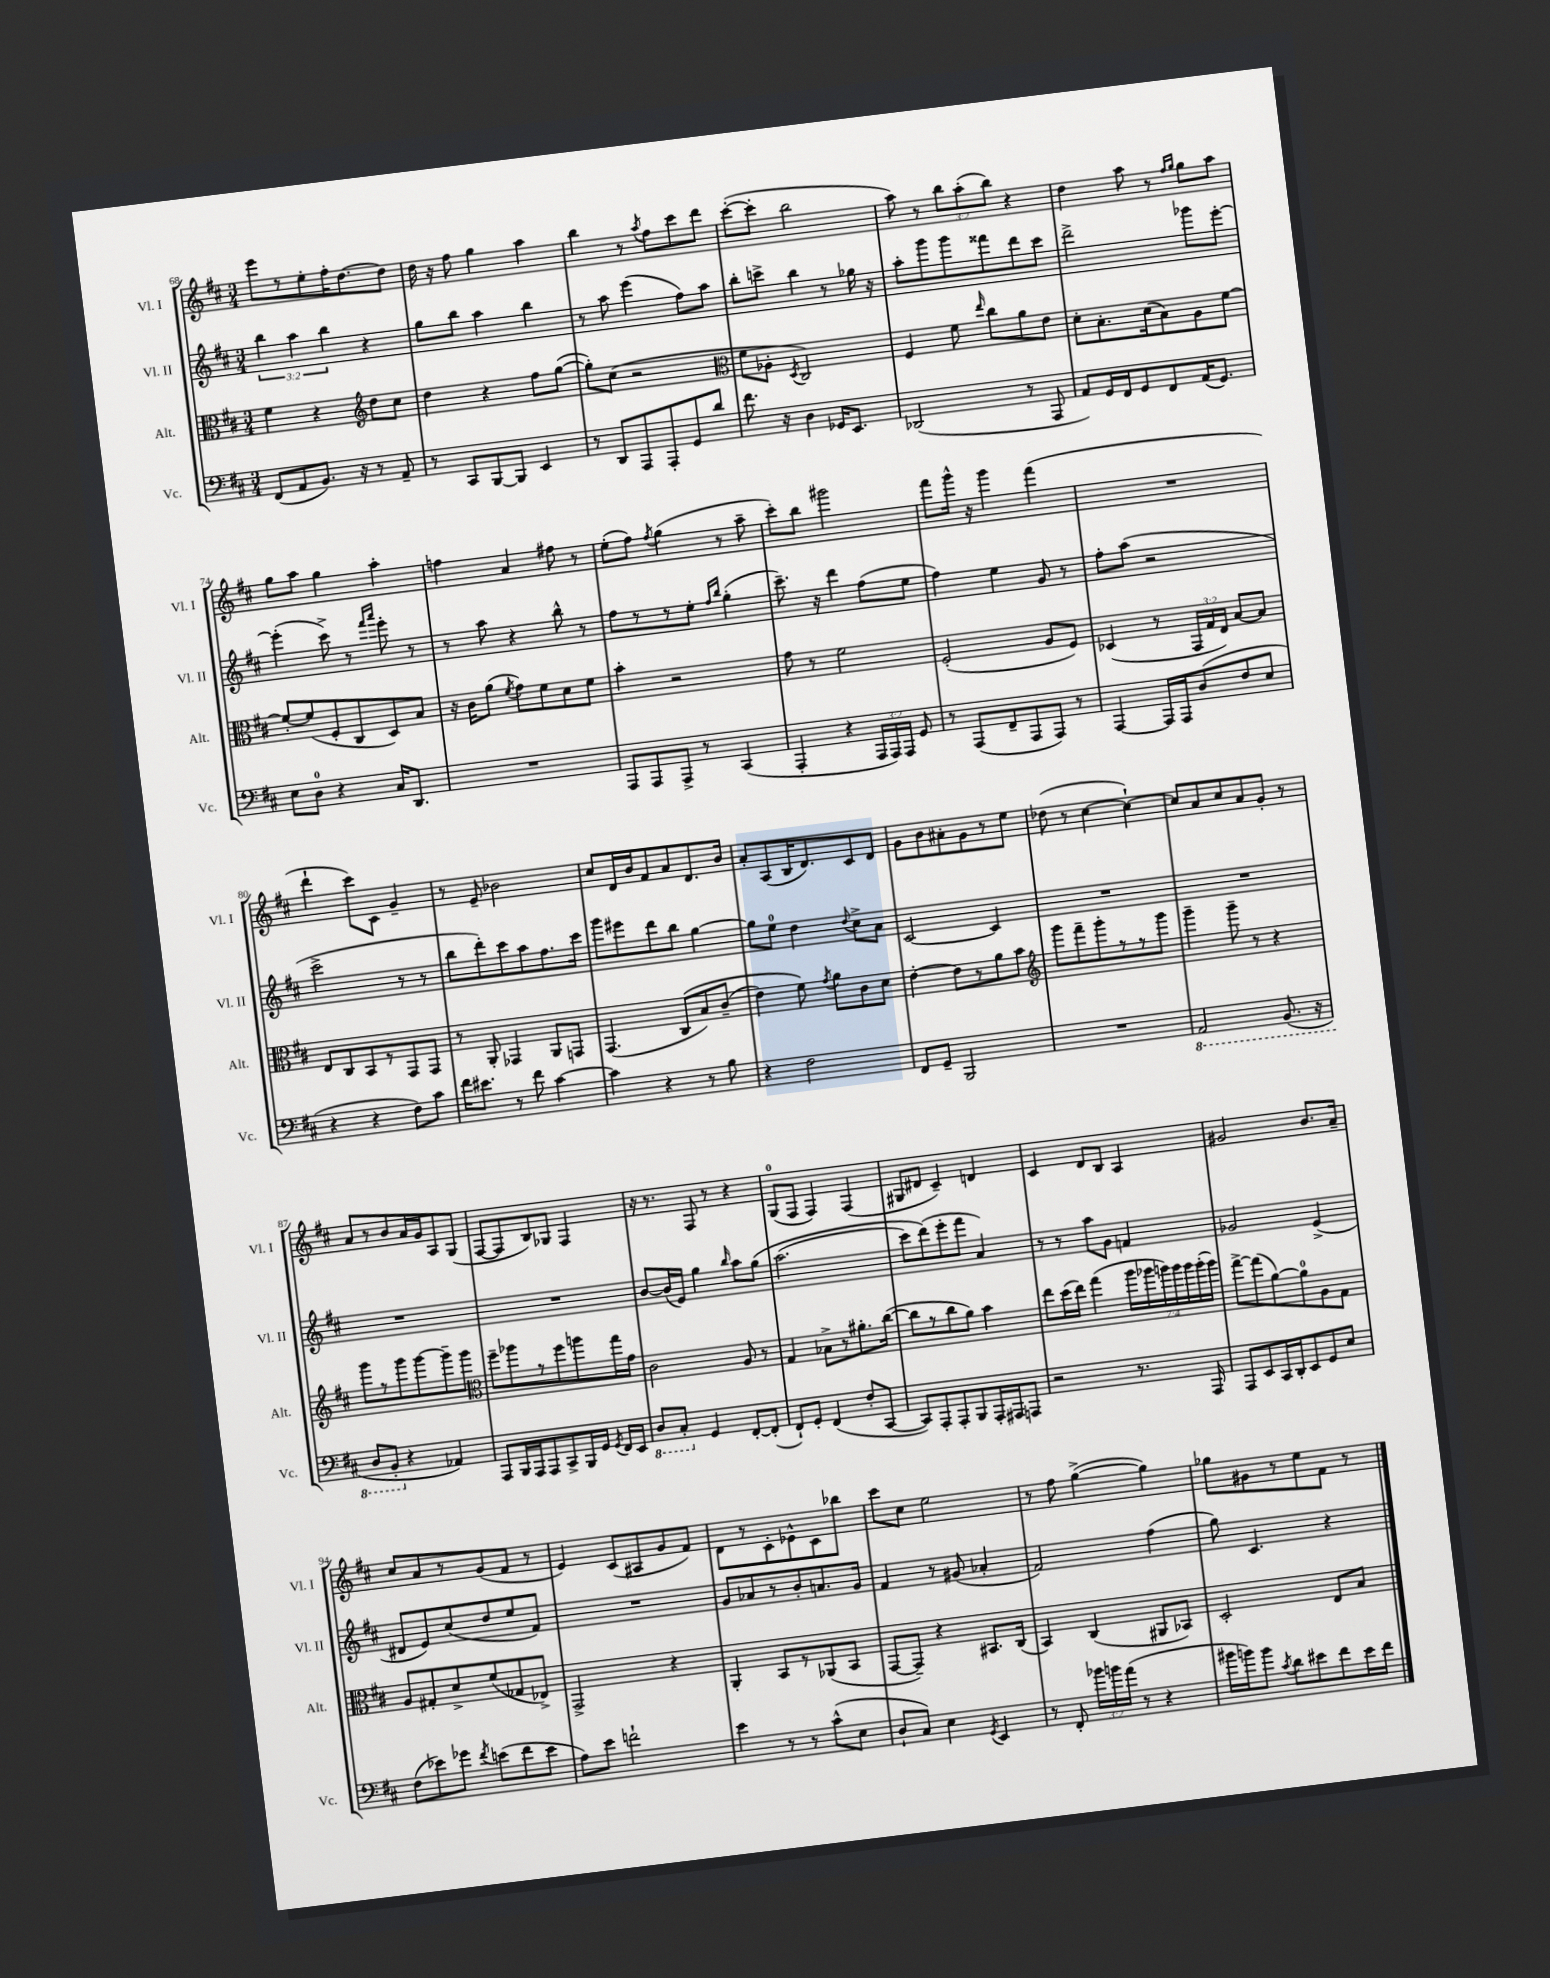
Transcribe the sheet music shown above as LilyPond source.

<<
\new StaffGroup <<
\new Staff = "s0" \with { instrumentName = "Vl. I" shortInstrumentName = "Vl. I" } {
    \clef treble \key d \major \numericTimeSignature \time 3/4 \override Staff.TupletNumber.text = #tuplet-number::calc-fraction-text
    \autoBeamOff e'''8[ r8 e''8-. fis''16-. d''8.~ d''8] |
    d''16 r16 fis''8 g''4 a''4 |
    b''4 r8 \acciaccatura { a''8 } fis''8[ cis'''8 d'''8] |
    cis'''8[~-.( cis'''8]-. b''2 |
    a''8) r8 \tuplet 3/2 { b''8[ a''8-.( b''8]) } r4 |
    d''4 a''8 r8 \grace { fis''16[ g''16] } g''8[ a''8] |
    g''8[ a''8] g''4 a''4-. |
    f''4 a'4 fis''8 r8 |
    e''8[-.( fis''8]) \acciaccatura { fis''8 } g''4( r8 a''8-- |
    cis'''8[-.) b''8] gis'''2 |
    fis'''8[ g'''16]-^ r16 g'''4 fis'''4( |
    R2. |
    d'''4-! cis'''8[) cis'8] g'4-- |
    r8 e'8-- bes'2 |
    cis''8[ d'16 b'16 fis'8 a'8 d'8. b'16] |
    a'8[-. a8( b16 d'8.) cis'8 d'8] |
    g'8[ b'8 ais'8-. g'8 r8 e''8] |
    des''8( r8 cis''4~ cis''4~-!) |
    cis''8[ a'8 cis''8 a'8 g'8]-. r8 |
    a'8[ r8 b'8 a'16 g'16 a8 g8]( |
    fis8[~ fis8 b8) ges8] fis4 |
    r16 r8. fis8 r8 r4 |
    g8[-0( fis8] fis4) fis4( |
    gis8[ dis'8] cis'4--) d'4 |
    cis'4 d'8[ b8] a4 |
    gis'2 b'8.[ a'16]-- |
    cis''8[ a'8 r8 g'8( fis'8] r8 |
    e'4) cis'8[( ais8 g'8 fis'8]) |
    d'8[ r8 cis'8-. ees'8-^ cis'8 bes''8] |
    cis'''8[ cis''8] e''2 |
    r8 fis''8 g''4~->( g''4) |
    ges''8[ gis'8 r8 e''8 fis'8] r8 \bar "|." |
}
\new Staff = "s1" \with { instrumentName = "Vl. II" shortInstrumentName = "Vl. II" } {
    \clef treble \key d \major \numericTimeSignature \time 3/4 \override Staff.TupletNumber.text = #tuplet-number::calc-fraction-text
    \autoBeamOff \tuplet 3/2 { b''4 a''4 b''4 } r4 |
    g''8[ b''8] a''4 b''4 |
    r8 a''8 e'''4( fis''8[) a''8] |
    b''8[-. c'''8]-> b''4 r8 ges''16 r16 |
    a''8[-. g'''8 g'''8 fisis'''8 d'''8 cis'''8] |
    d'''2-> ges'''8[ e'''8]~-. |
    e'''4-.( cis'''8->) r8 \grace { fis'''16[ a'''16] } e'''8-. r8 |
    r8 a''8 r4 b''8-^ r8 |
    fis''8[ r8 r8 e''8]-. \grace { fis''16[ b''16] } g''4-.( |
    cis'''8.--) r16 d'''4 fis''8[( e''8] |
    fis''4) e''4 g'8 r8 |
    fis''8[-. a''8]( r2 |
    cis'''2-> r8 r8 |
    b''8[ d'''8-.) cis'''8 a''8 fis''8. cis'''16] |
    g'''8[ eis'''8 d'''8 b''8] g''4~ |
    g''8[ e''8]-0 d''4 \appoggiatura { d''8 } cis''8[-> a'8] |
    cis'2~ cis'4 |
    R2. |
    R2. |
    R2. |
    R2. |
    b'8[~ b'16( e'16]) g''4 \grace { b''16 } a''8[ g''8]\( |
    a''2.( |
    cis'''8[) d'''8(\) e'''8-. fis'''8] a'4) |
    r8 r8 a''8[ g'8] f'4 |
    ges'2 e'4->( |
    dis'8[ e'8) cis''8( d''8 e''8 fis'8]) |
    R2. |
    g'8[ aes'8 r8 b'8-. a'8. g'16] |
    fis'4 r8 gis'8( aes'4-. |
    fis'2) fis''4( |
    g''8) cis'4. r4 \bar "|." |
}
\new Staff = "s2" \with { instrumentName = "Alt." shortInstrumentName = "Alt." } {
    \clef alto \key d \major \numericTimeSignature \time 3/4 \override Staff.TupletNumber.text = #tuplet-number::calc-fraction-text
    \autoBeamOff fis'4 r4 \clef treble d''8[ cis''8] |
    d''4 r4 fis''8[ g''8]~( |
    g''8[-.) cis''8]( r2 |
    \clef alto fis'8[ aes8]-. \acciaccatura { d8 } cis2) |
    fis4 fis'8 \grace { e''16 } cis''8[ a'8 e'8] |
    d'8[-. b8.-. d'16( b8) a8 fis'8]~ |
    fis'8[~-. fis'8( fis8-. cis8 d8) b8] |
    r16 cis'16[ a'8]( \acciaccatura { fis'8 } g'8[) fis'8 d'8 fis'8] |
    b'4-. r2 |
    g'8 r8 fis'2 |
    fis2-.( a8[ fis8]) |
    des4( r8 \tuplet 3/2 { g,16[ g16 e16]) } b8[~ b8] |
    e8[ cis8 b,8 r8 g,8 g,8] |
    r8 a,8-. ges,4 a,8[ g,8] |
    g,4.( cis8[\( b8) cis'8]--( |
    e'4) fis'8\) \acciaccatura { g'8 } a'8[ cis'8 d'8] |
    e'4~-. e'8[ r8 a'8 b'8] |
    \clef treble g'''8[ fis'''8-- g'''8-. r8 r8 g'''8] |
    g'''4-- g'''8-- r8 r4 |
    g'''8[ r8 g'''8 g'''8~ g'''8-- g'''8] |
    \clef alto fis''8[-- aes''8 r8 fis''8 a''8 g''16 g'16] |
    cis'2 a8 r8 |
    g4 bes8[-> r8 ais'8.-. cis''16]~( |
    cis''8[ r8 cis''8 a'8]) b'4 |
    e''8[ d''16( e''16]) g''4( \tuplet 7/4 { a''16[ aes''16 a''16) a''16 a''16 a''16-.( a''16]) } |
    g''8[~-> g''8( a'8~) a'8-0 a8 g8] |
    a8[ gis8-. d'8-> fis'8( ges8 ees8]->) |
    g,2-> r4 |
    a,4-. b,8[ r8 aes,8( b,8] |
    g,8[~ g,8]--) r4 bis,8.[ cis16]( |
    b,4) cis4( ais,8[ bes,8]) |
    d2-. e8[ b8] \bar "|." |
}
\new Staff = "s3" \with { instrumentName = "Vc." shortInstrumentName = "Vc." } {
    \clef bass \key d \major \numericTimeSignature \time 3/4 \override Staff.TupletNumber.text = #tuplet-number::calc-fraction-text
    \autoBeamOff fis,8[( a,8 b,8.]) r16 r8 a,8-- |
    r8 cis,8[ b,,8~ b,,8] e,4 |
    r8 d,8[ a,,8 a,,8-. g,8 d'8] |
    fis'8. r16 d4 ges,16[ e,8.] |
    des,2( r8 a,,8 |
    a,8[) g,16 fis,16 g,8 fis,8 a,16( g,8.]) |
    e8[ d8]-0 r4 cis16[ d,8.] |
    R2. |
    a,,8[ a,,8 a,,8]-> r8 cis,4( |
    a,,4-. r4 \tuplet 3/2 { a,,16[ a,,16) a,,16] } g,8 |
    r8 a,,8[( fis,8-- a,,8 a,,8]) r8 |
    a,,4~ a,,16[ a,,16 d8( fis8 e8] |
    r4 r4 fis8[) cis'8] |
    fis'16[ eis'8.] r8 fis'8 cis'4~ |
    cis'4 r4 r8 b8 |
    r4 fis2 |
    fis,8[ g,8]-- b,,2 |
    R2. |
    \ottava #-1 a,,2 b,,8.( r16 |
    d,8[ b,,8]-. \ottava #0 r4 aes,4) |
    a,,8[ b,,16 a,,16 a,,8 cis,8-> b,,16 g,16] \acciaccatura { g,8 } fis,16[ e,16] |
    \ottava #-1 d,8[ cis,8]-. \ottava #0 g,4 fis,8[~-. fis,8]-.( |
    fis,8[-!) g,8]-. fis,4( fis8[-. cis,8]~ |
    cis,8[) a,,8-. a,,8-. b,,8 a,,16-. ais,,16 a,,8] |
    r2 r8. a,,16 |
    a,,8[ e,8 cis,16 d,16-. e,8 g,8 e8] |
    fis8[( ees'8) ges'8] \acciaccatura { fis'8 } e'8[( fis'8 e'8] |
    a8[) e'8] f'2-! |
    e'4 r8 r8 cis'8[-^( e8] |
    d8[-! cis8]) e4 \acciaccatura { g,8 } e,4 |
    r8 fis,8-. \tuplet 3/2 { bes'16[ b'16 a'16]( } r8 r4 |
    bis'16[ b'16) b'8] \acciaccatura { cis'8 } d'8[ eis'8 fis'8 eis'16 fis'16] \bar "|." |
}
>>
>>
\layout { \context { \Score currentBarNumber = #68 } }
